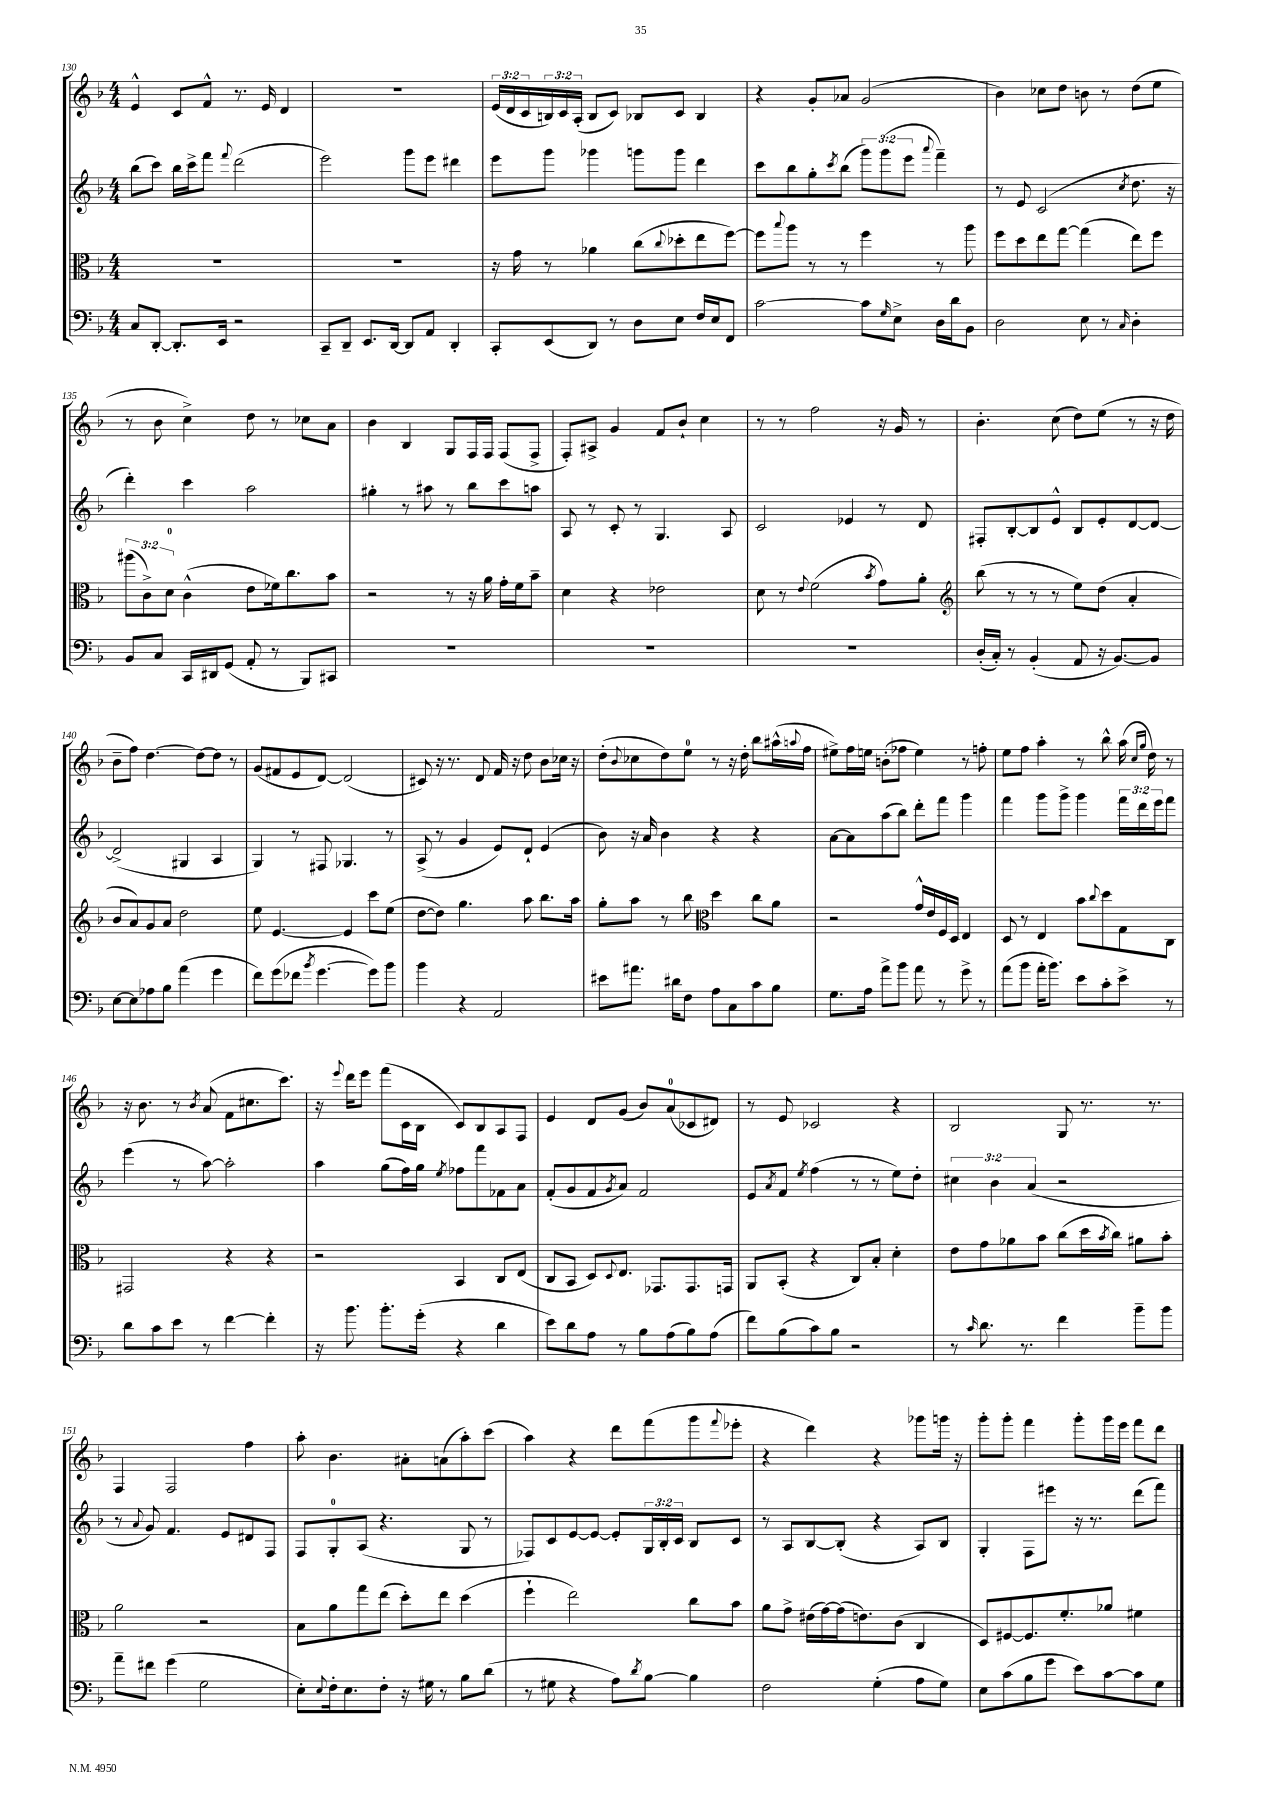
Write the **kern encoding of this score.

**kern	**kern	**kern	**kern
*part4	*part3	*part2	*part1
*staff4	*staff3	*staff2	*staff1
*clefF4	*clefC3	*clefG2	*clefG2
*k[b-]	*k[b-]	*k[b-]	*k[b-]
*M4/4	*M4/4	*M4/4	*M4/4
=130	=130	=130	=130
8C/L	1r	(8bb-\L	4e^^/
[8DD'/J	.	8ccc\J)	.
8.DD'/L]	.	16bb-\LL	8c/L
.	.	16ccc^\J	.
.	.	8fff\J	8f^^/J
16EE/Jk	.	.	.
.	.	8qqfff/	.
2r	.	(2ddd\	8.r
.	.	.	16e/
.	.	.	4d/
=131	=131	=131	=131
8CC~/L	1r	2eee\)	1r
8DD~/J	.	.	.
8.EE/L	.	.	.
[16DD/Jk	.	.	.
8DD/L]	.	8ggg\L	.
8AA/J	.	8eee\J	.
4DD'/	.	4ddd#X\	.
=132	=132	=132	=132
8CC'/L	16r	8eee\L	(24e/LL
.	.	.	24d/
.	16g\	.	.
.	.	.	24c/
(8EE/	8r	8ggg\J	24Bn/)
.	.	.	24c/
.	.	.	(24A'/JJ
8DD/J)	4a-X\	4ggg-X\	8B/L
8r	.	.	8c/J)
8D\L	(8cc\L	8gggn\L	8B-X/L
.	8qqcc/	.	.
8E\J	8dd-X'\	8ggg\J	8c/J
16F/LL	8ee\	4ddd\	4B-/
16E/J	.	.	.
8FF/J	[8ff\J)	.	.
=133	=133	=133	=133
[2c\	8ff\L]	8ccc\L	4r
.	8qqbb-/	.	.
.	8aa\J	8bb-\	.
.	8r	8gg'\	8g'/L
.	.	8qccc/	.
.	8r	(8bb-\J	8a-X/J
8c\L]	4ff\	12ggg\L)	(2g/
.	.	(12ggg\	.
16qqG/	.	.	.
8E^\J	.	.	.
.	.	12eee\J	.
.	.	8qqaaa/	.
16D\LL	8r	4fff~\)	.
16d\J	.	.	.
8BB-\J	8aa\	.	.
=134	=134	=134	=134
2D\	8ff\L	8r	4b-\)
.	8dd\	8e/	.
.	8ee\	(2c/	8cc-X\L
.	[8gg\J	.	8dd\J
8E\	(4gg\]	.	8bn\
8r	.	.	8r
16qqC/	.	8qcc/	.
4D'\	8ee\L)	8.dd\	(8dd\L
.	8ff\J	.	8ee\J
.	.	16r	.
!!LO:LB:g=z
=135	=135	=135	=135
8BB-/L	(12aa#X\L	4ddd'\)	8r
.	12c^\)	.	.
8C/J	.	.	8b-\
.	12d\J	.	.
16CC/LL	(4c^^\	4ccc\	4cc^\)
16DD#X/J	.	.	.
(8GG/J	.	.	.
8AA'/	8e\L	2aa\	8dd\
8r	16f-X\k)	.	8r
.	8.cc\	.	.
8BBB-/L)	.	.	8cc-X\L
8CC#X/J	8b-\J	.	8a\J
=136	=136	=136	=136
1r	2r	4gg#X'\	4b-\
.	.	8r	4B-/
.	.	8aa#X\	.
.	8r	8r	8G/L
.	16r	8bb-\L	16F/L
.	16a\	.	16F/JJ
.	16g'\LL	8ccc\	(8F/L
.	16f\J	.	.
.	8b-~\J	8aan\J	8F^/J
=137	=137	=137	=137
1r	4d\	8A/	8F'/L)
.	.	8r	8A#X^/J
.	4r	8c'/	4g/
.	.	8r	.
.	2e-X\	4.G/	8f/L
.	.	.	8b-`/J
.	.	.	4cc\
.	.	8A/	.
=138	=138	=138	=138
1r	8d\	2c/	8r
.	8r	.	8r
.	8qqe/	.	.
.	(2f\	.	2ff\
.	.	4e-X/	.
.	8qb-/	.	.
.	8g\L)	8r	16r
.	.	.	16g/
.	8a'\J	8d/	8r
=139	=139	=139	=139
*	*clefG2	*	*
(16D'/LL	(8bb-\	8F#X'/L	4.b-'\
16C'/JJ)	.	.	.
8r	8r	[8B-'/	.
(4BB-'/	8r	8B-/]	.
.	8r	8e^^/J	(8cc\
8AA/	8ee\L)	8B-/L	8dd\L)
16r	(8dd\J	8e'/	(8ee\J
[8.BB-/L)	.	.	.
.	4a'/	[8d/	8r
8BB-/J]	.	8d/J_	16r
.	.	.	16dd\
!!LO:LB:g=z
=140	=140	=140	=140
[8E\L	8b-/L	(2d^/]	8b-~\L
8E\]	8a/)	.	8ff\J)
8A-X\	8g/	.	[4.dd\
8B-\J	8a/J	.	.
(4a\	2dd\	4G#X/	.
.	.	.	8dd\L_
4g\	.	4A/	8dd\J]
.	.	.	8r
=141	=141	=141	=141
8f\L)	8ee\	4G/)	(8g/L
(8g\	[4.e/	.	8f#X/
8f-X\J	.	8r	8e/
8qb-/	.	.	.
[4.g\	.	8F#X/	[8d/J)
.	4e/]	4.G-X/	(2d/]
8g\L])	8ccc\L	.	.
8b-\J	(8ee\J	8r	.
=142	=142	=142	=142
4b-\	[8dd\L	(8A^/	8c#X/)
.	8dd\J])	8r	16r
.	.	.	8.r
4r	4.gg\	4g/	.
.	.	.	8d/
2AA/	.	8e/L)	16f/
.	.	.	16r
.	8aa\	8d`/J	8dd\
.	8.bb-\L	(4e/	8b-\L
.	.	.	16cc-X\Jk
.	16aa\Jk	.	16r
=143	=143	=143	=143
8e#X\L	8gg'\L	8b-\)	(8dd'\L
.	.	.	8qqb-/
8.a#X\J	8aa\J	16r	8cc-X\
.	.	16a/	.
.	8r	4b-\	8dd\)
16d#X\KL	.	.	.
8F\J	8bb-\	.	8ee\J
*	*clefC3	*	*
8A\L	4dd\	4r	8r
8C\	.	.	16r
.	.	.	16dd'\
8c\	8cc\L	4r	8bb-\L
8B-\J	8a\J	.	(16aa#X^^\L
.	.	.	8qqaan/
.	.	.	16ff\JJ
=144	=144	=144	=144
8.G\L	2r	[8a\L	8ee#X^\L)
.	.	8a\]	16ff\L
16A\Jk	.	.	16een\JJ
8a^\L	.	(8aa\	(8bn'\L
8b-\J	.	8bb-\J)	8ff-X\J
8a\	16g^^/LL	8ddd'\L	4ee\)
.	16e/	.	.
8r	16F/	8fff\J	.
.	16D/JJ	.	.
8g^\	4E/	4ggg\	8r
8r	.	.	8ffn'\
=145	=145	=145	=145
(8a\L	8D/	4fff\	8ee\L
8b-\J	8r	.	8ff\J
16a'\KL	4E/	8ggg\L	4aa'\
8.b-\J)	.	.	.
.	.	8ggg^\J	.
8e\L	8b-\L	4ggg\	8r
.	8qqcc/	.	.
8c'\	8dd\	.	8bb-^^\
8e^\J	8G\	24fff\LL	(16aa\
.	.	24ddd\	.
.	.	.	16qqcc/LL
.	.	.	16qqgg/JJ
.	.	.	16dd\)
.	.	24eee\J	.
8r	8C\J	8fff\J	8r
!!LO:LB:g=z
=146	=146	=146	=146
8d\L	2GG#X/	(4eee\	16r
.	.	.	8.b-\
8c\	.	.	.
8e\J	.	8r	8r
.	.	.	8qb-/
8r	.	[8aa\)	(8a/
[4f\	4r	2aa'\]	8f\L
.	.	.	8.cc#X\
4f'\]	4r	.	.
.	.	.	8.ccc\J)
=147	=147	=147	=147
16r	2r	4aa\	16r
.	.	.	8qqeee/
8.b-\	.	.	16ddd\KL
.	.	.	8eee\J
8.b-'\L	.	(8gg\L	(8fff\L
.	.	16ff\L)	16c\L
(16g'\Jk	.	16gg\JJ	16B-\JJ
.	.	8qee/	.
4r	4BB-/	8ff-X\L	8c/L)
.	.	8fff\	8B-/
4d\	8C/L	8f-X\	8A/
.	(8E/J	8a\J	8F/J
=148	=148	=148	=148
8e\L)	8C/L	(8f'/L	4e/
8d\	8BB-/J	8g/	.
8A\J	8D/L)	8f/	8d/L
.	8qqD/	8qg/	.
8r	8.E/J	8a/J)	(8g/J
8B-\L	.	2f/	8b-/L)
.	8.GG-X/L	.	.
(8A\	.	.	(8a/
8B-\)	8.GG-/	.	8c-X/
(8A\J	.	.	8d#X/J)
.	16GGn/Jk	.	.
=149	=149	=149	=149
8f\L)	8AA/L	8e/L	8r
.	.	8qa/	.
(8B-\	(8BB-'/J	8f/J	8e/
.	.	8qee/	.
8c\)	4r	(4ff\	2c-X/
8B-\J	.	.	.
2r	8C/L)	8r	.
.	8B-'/J	8r	.
.	4d'\	8ee\L)	4r
.	.	8dd'\J	.
=150	=150	=150	=150
8r	8e\L	6cc#X\	2B-/
16qqc/	.	.	.
8.d\	8g\	.	.
.	.	6b-\	.
.	8a-X\	.	.
8.r	.	.	.
.	.	(6a/	.
.	8b-\J	.	.
4f\	(8cc\L	2r	8G/
.	16dd\L	.	8.r
.	8qb-/	.	.
.	16cc\JJ)	.	.
8b-~\L	8a#X\L	.	.
.	.	.	8.r
8b-\J	8b-'\J	.	.
!!LO:LB:g=z
=151	=151	=151	=151
8a~\L	2a\	8r	4F/
.	.	8qqa/	.
8f#X\J	.	8g/)	.
(4g\	.	4.f/	2F/
2G\	2r	.	.
.	.	8e/L	.
.	.	8d#X/	4ff\
.	.	8F/J	.
=152	=152	=152	=152
8E'\L)	8B-\L	8F/L	8aa'\
8qqE/	.	.	.
16F'\k	8a\	8G'/	4.b-\
8.E\	.	.	.
.	8gg\	(8A/J	.
8F'\J	(8ee\J	4.r	.
16r	8dd'\L)	.	8a#X'\L
16G#X\	.	.	.
8r	8ee\J	.	(8an\
8B-\L	(4dd\	8G/	8aa'\)
(8d\J	.	8r	(8ccc\J
=153	=153	=153	=153
8r	4ff`\	8F-X/L)	4aa\)
8G#X\	.	8c/	.
4r	2ee\)	[8e/	4r
.	.	8e/J_	.
8A\L)	.	8e'/L]	8ddd\L
8qd/	.	.	.
[8B-\J	.	24G/L	(8fff\
.	.	24B-'/	.
.	.	24c/JJ	.
4B-\]	8cc\L	8B-/L	8ggg\
.	.	.	8qqfff/
.	8b-\J	8c/J	8eee-X'\J
=154	=154	=154	=154
2F\	8a\L	8r	4r
.	8g^\J	8A/L	.
.	(16e#X\LL	[8B-/	4ddd\)
.	[16g\)	.	.
.	(16g\J]	(8B-'/J]	.
.	8.en\)	.	.
(4G'\	.	4r	4r
.	(8c\J	.	.
8A\L	4C/	8A/L)	8ggg-X\L
8G\J)	.	8B-/J	16gggn\Jk
.	.	.	16r
=155	=155	=155	=155
8E\L	8D/L)	4G'/	8ggg'\L
(8c\	[8F#X/	.	8ggg'\J
8B-\	8.F#/]	8F\L	4fff\
8g\J	.	8eee#X\J	.
.	8.f'/	.	.
8e\L)	.	16r	8ggg'\L
.	.	8.r	.
[8c\	8a-X/J	.	16ggg\L
.	.	.	16eee\JJ
8c\]	4f#X\	(8ddd\L	8fff\L
8G\J	.	8fff\J)	8ddd\J
==	==	==	==
*-	*-	*-	*-
